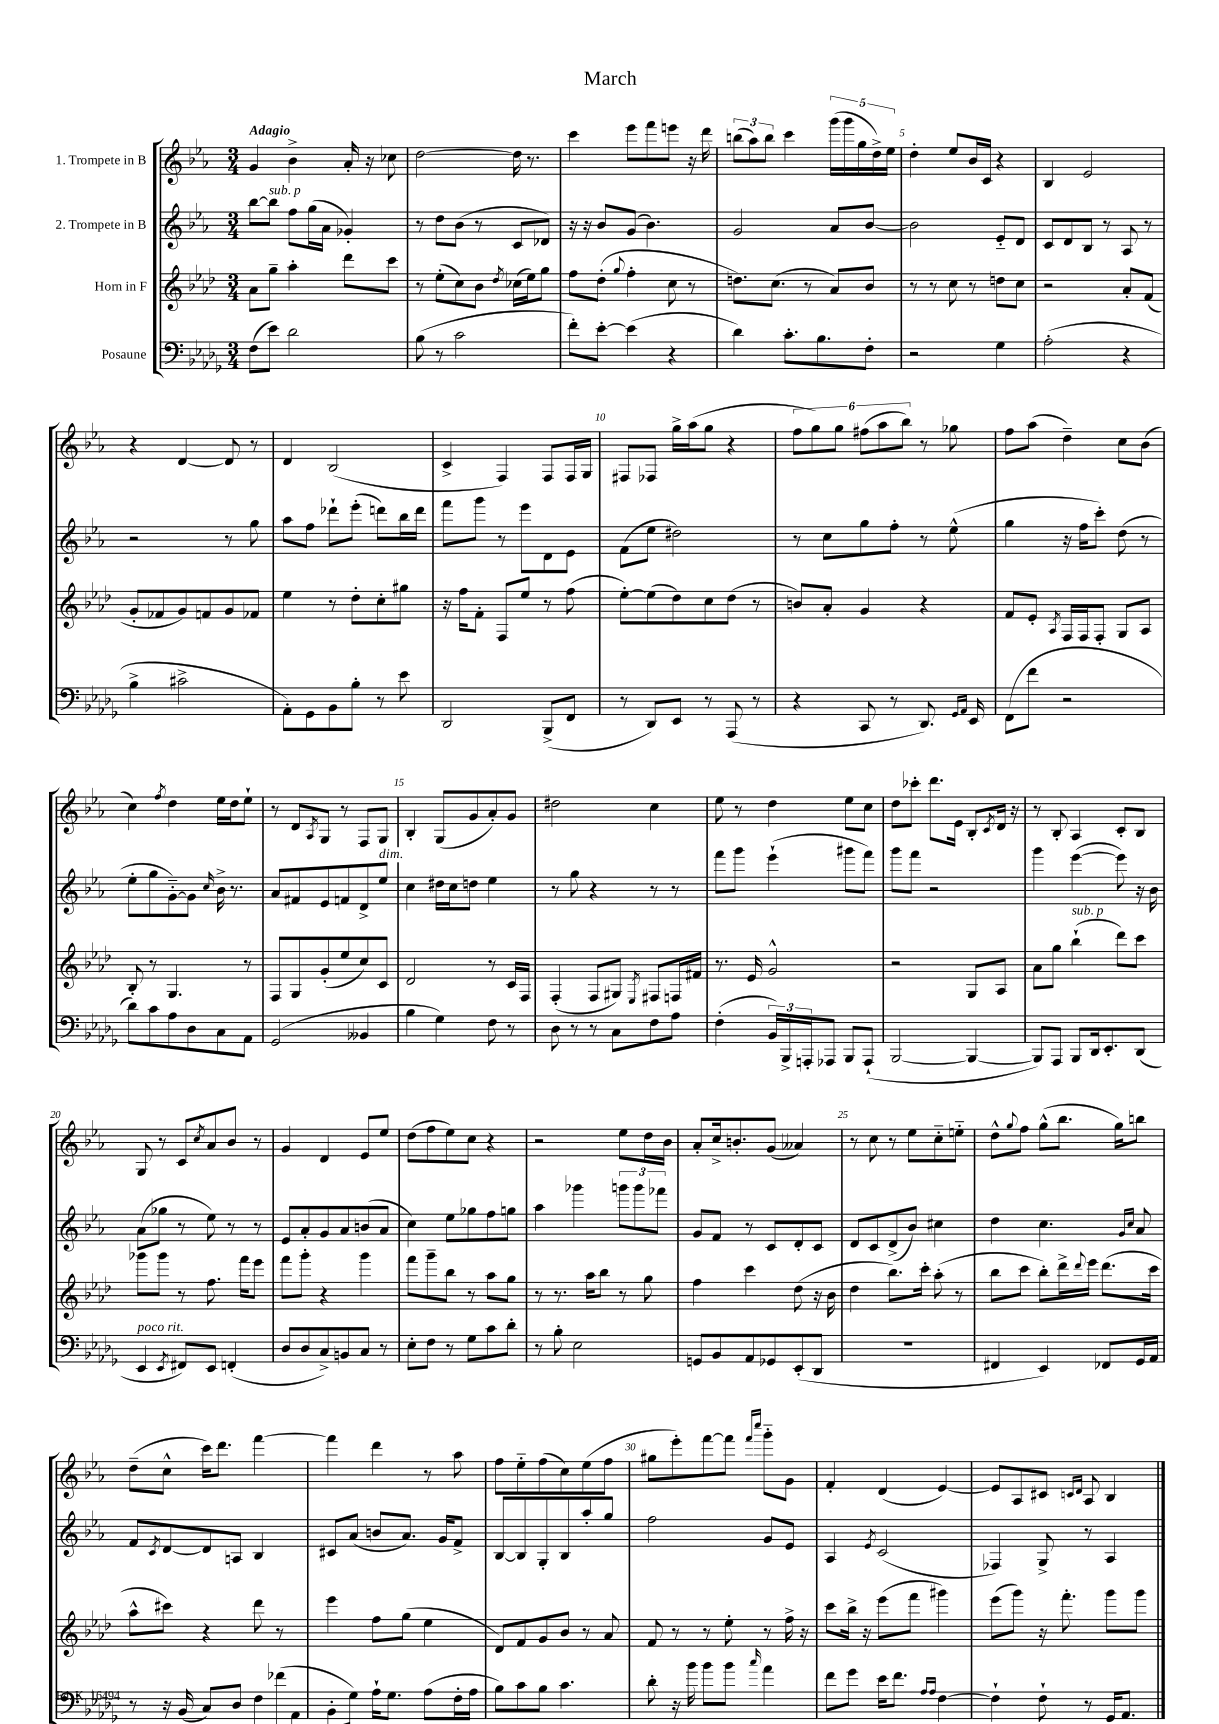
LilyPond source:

\header { title = "March" }
<<
\new StaffGroup <<
\new Staff = "s0" \with { instrumentName = "1. Trompete in B" } {
    \clef treble \key ees \major \numericTimeSignature \time 3/4 \tempo "Adagio"
    g'4 bes'4-> aes'16-. r16 ces''8 |
    d''2~ d''16 r8. |
    c'''4 ees'''8 f'''8 e'''8 r16 d'''16 |
    \tuplet 3/2 { b''8( aes''8) b''8 } c'''4 \tuplet 5/4 { g'''16( g'''16 g''16 d''16->) ees''16 } |
    d''4-. ees''8 bes'16 c'16 r4 |
    bes4 ees'2 |
    r4 d'4~ d'8 r8 |
    d'4 bes2( |
    c'4-> f4) f8 f16 g16 |
    fis8 fes8 g''16-> aes''16( g''8 r4 |
    \tuplet 6/4 { f''8 g''8) g''8 fis''8( aes''8 bes''8) } r8 ges''8 |
    f''8 aes''8( d''4--) c''8 bes'8( |
    c''4) \acciaccatura { f''8 } d''4 ees''16 d''16 ees''8-! |
    r8 d'8 \acciaccatura { aes8 } g8 r8 f8 g8 |
    bes4-. g8( g'8 aes'8-.) g'8 |
    dis''2 c''4 |
    ees''8 r8 d''4 ees''8 c''8 |
    d''8 ces'''8-. d'''8. ees'16 bes8-. \acciaccatura { c'8 } d'16 r16 |
    r8 bes8-. aes4 c'8-. bes8 |
    g8 r8 c'8 \acciaccatura { c''8 } aes'8 bes'8 r8 |
    g'4 d'4 ees'8 ees''8 |
    d''8( f''8 ees''8) c''8 r4 |
    r2 ees''8 d''16 bes'16 |
    aes'8-. c''16-> b'8.-. g'8( aeses'4) |
    r8 c''8 r8 ees''8 c''8-_ e''8-_ |
    d''8-^ \appoggiatura { g''8 } f''8 g''8-^( bes''8. g''16) b''8 |
    d''8--( c''8-^ c'''16) d'''8. f'''4~ |
    f'''4 d'''4 r8 aes''8 |
    f''8 ees''8-_ f''8( c''8) ees''8( f''8 |
    gis''8 ees'''8-.) f'''8~ f'''8 \grace { f'''16 c''''16 } g'''8-_ g'8 |
    f'4-. d'4( ees'4~) |
    ees'8 aes8 cis'8 \grace { c'16 d'16 } aes8 bes4 \bar "|." |
}
\new Staff = "s1" \with { instrumentName = "2. Trompete in B" } {
    \clef treble \key ees \major \numericTimeSignature \time 3/4
    bes''8~ bes''8^\markup { \italic "sub. p" } f''8 g''16( aes'16 ges'4-.) |
    r8 d''8 bes'8( r8 c'8 des'8) |
    r16 r16 bes'8 g'8( bes'4.) |
    g'2 aes'8 bes'8~ |
    bes'2 ees'8-_ d'8 |
    c'8 d'8 bes8 r8 aes8 r8 |
    r2 r8 g''8 |
    aes''8 f''8 des'''8-! ees'''8-.( d'''8) bes''16 d'''16 |
    f'''8 g'''8 r8 ees'''8 d'8 ees'8 |
    f'8( ees''8 dis''2) |
    r8 c''8 g''8 f''8-. r8 ees''8-^( |
    g''4 r16 f''16 c'''8-.) d''8( r8 |
    ees''8-. g''8 g'8~-_) g'8 \grace { c''16 } bes'16-> r8. |
    aes'8 fis'8 ees'8 f'8 d'8-> ees''8^\markup { \italic "dim." } |
    c''4 dis''16 c''16 d''8 ees''4 |
    r8 g''8 r4 r8 r8 |
    f'''8 g'''8 ees'''4-!( gis'''8 f'''8) |
    g'''8 f'''8 r2 |
    g'''4 ees'''4~( ees'''8) r16 bes'16 |
    aes'8( ges''8 r8 ees''8) r8 r8 |
    ees'8 aes'8-. g'8 aes'8 b'8( aes'8 |
    c''4) ees''8 ges''8 f''8 g''8 |
    aes''4 ges'''4 \tuplet 3/2 { g'''8 g'''8 fes'''8 } |
    g'8 f'8 r8 c'8 d'8-. c'8 |
    d'8 c'8 d'8->( bes'8) cis''4 |
    d''4 c''4. \grace { g'16 c''16 } aes'8 |
    f'8 \acciaccatura { c'8 } d'8~ d'8 a8 bes4 |
    cis'8 aes'8( b'8 aes'8.) g'16 f'8-> |
    bes8~ bes8 g8-. bes8 aes''8-. g''8 |
    f''2 g'8 ees'8 |
    aes4 \acciaccatura { ees'8 } c'2( |
    fes4) g8-> r8 aes4 \bar "|." |
}
\new Staff = "s2" \with { instrumentName = "Horn in F" } {
    \clef treble \key aes \major \numericTimeSignature \time 3/4
    aes'8 g''8-- aes''4-. des'''8 c'''8 |
    r8 ees''8-.( c''8) bes'8 \acciaccatura { des''8 } ces''16( ees''16) g''8 |
    f''8 des''8-.( \appoggiatura { g''8 } f''4-. c''8 r8 |
    d''8.) c''8.( r8 aes'8) bes'8 |
    r8 r8 c''8 r8 d''8 c''8 |
    r2 aes'8-. f'8( |
    g'8-. fes'8 g'8) f'8 g'8 fes'8 |
    ees''4 r8 des''8-. c''8-. gis''8 |
    r16 f''16 f'8-. f8 ees''8 r8 f''8( |
    ees''8~-.) ees''8( des''8) c''8 des''8( r8 |
    b'8) aes'8-. g'4 r4 |
    f'8 ees'8-. \acciaccatura { aes8 } f16 f16 f8-. g8 aes8 |
    bes8-. r8 g4. r8 |
    f8 g8 g'8-.( ees''8 c''8) c'8 |
    des'2 r8 c'16 f16 |
    f4-.( f8 gis8) \acciaccatura { ees8 } fis8 f16 fis'16 |
    r8. ees'16 g'2-^ |
    r2 g8 aes8 |
    aes'8 g''8 bes''4-!^\markup { \italic "sub. p" }( des'''8) c'''8 |
    ges'''8 ges'''8 r8 f''8. f'''16 ees'''8 |
    f'''8 g'''8-. r4 g'''4 |
    f'''8 g'''8-- bes''8 r8 aes''8 g''8 |
    r8 r8. aes''16 bes''8 r8 g''8 |
    f''4 c'''4 des''8( r16 bes'16 |
    des''4 bes''8.) c'''16-. aes''8-.( r8 |
    bes''8 c'''8 bes''8-.) des'''16-> \appoggiatura { des'''8 } ees'''16 des'''8.( c'''16 |
    aes''8-^ cis'''8) r4 des'''8 r8 |
    ees'''4 f''8 g''8( ees''4 |
    des'8) f'8 g'8 bes'8 r8 aes'8 |
    f'8 r8 r8 ees''8-. r8 f''16-> r16 |
    c'''8 bes''16-> r16 ees'''8( f'''8 gis'''4) |
    ees'''8( g'''8) r16 f'''8.-. g'''8 g'''8 \bar "|." |
}
\new Staff = "s3" \with { instrumentName = "Posaune" } {
    \clef bass \key des \major \numericTimeSignature \time 3/4
    f8( ees'8) des'2 |
    bes8( r8 c'2 |
    f'8-.) ees'8~-. ees'4( r4 |
    des'4) c'8.-. bes8. f8-. |
    r2 ges4 |
    aes2-.( r4 |
    bes4-> cis'2-> |
    aes,8-.) ges,8 bes,8 bes8-. r8 ees'8 |
    des,2 bes,,8->( f,8 |
    r8 des,8) ees,8 r8 aes,,8( r8 |
    r4 c,8 r8 des,8.) \grace { ges,16 aes,16 } ees,16 |
    f,8( f'8 r2 |
    des'8) c'8 aes8 des8 c8 aes,8 |
    ges,2( beses,4 |
    bes4 ges4) f8 r8 |
    des8 r8 r8 c8 f8 aes8 |
    f4-.( \tuplet 3/2 { bes,16) bes,,16-> a,,16-. } aes,,8 bes,,8 aes,,8-!( |
    bes,,2~ bes,,4~ |
    bes,,8) aes,,8 bes,,8 des,16 ees,8.-. des,8( |
    ees,4^\markup { \italic "poco rit." } \acciaccatura { ees,8 } fis,8) ees,8 f,4-.( |
    des8 des8 c8->) b,8 c8 r8 |
    ees8-. f8 r8 ges8 c'8 des'8-. |
    r8 bes8-. ees2 |
    g,8 bes,8 aes,8 ges,8 ees,8-.( des,8 |
    R2. |
    fis,4 ees,4) fes,8 ges,16 aes,16 |
    r8 r16 bes,16( c8) des8 f8 fes'16( aes,16 |
    bes,8-. ges8) aes16-! ges8. aes8( f16-. aes16 |
    bes8) c'8 bes8 c'4. |
    des'8-. r16 bes'16 bes'8 bes'8 \grace { c''16 } aes'4 |
    f'8 ges'8 ees'16 f'8. \grace { aes16 aes16 } f4~ |
    f4-! f8-! r8 ges,16 aes,8. \bar "|." |
}
>>
>>
\layout { \context { \Score \override BarNumber.break-visibility = ##(#f #t #t) barNumberVisibility = #(every-nth-bar-number-visible 5) } }
